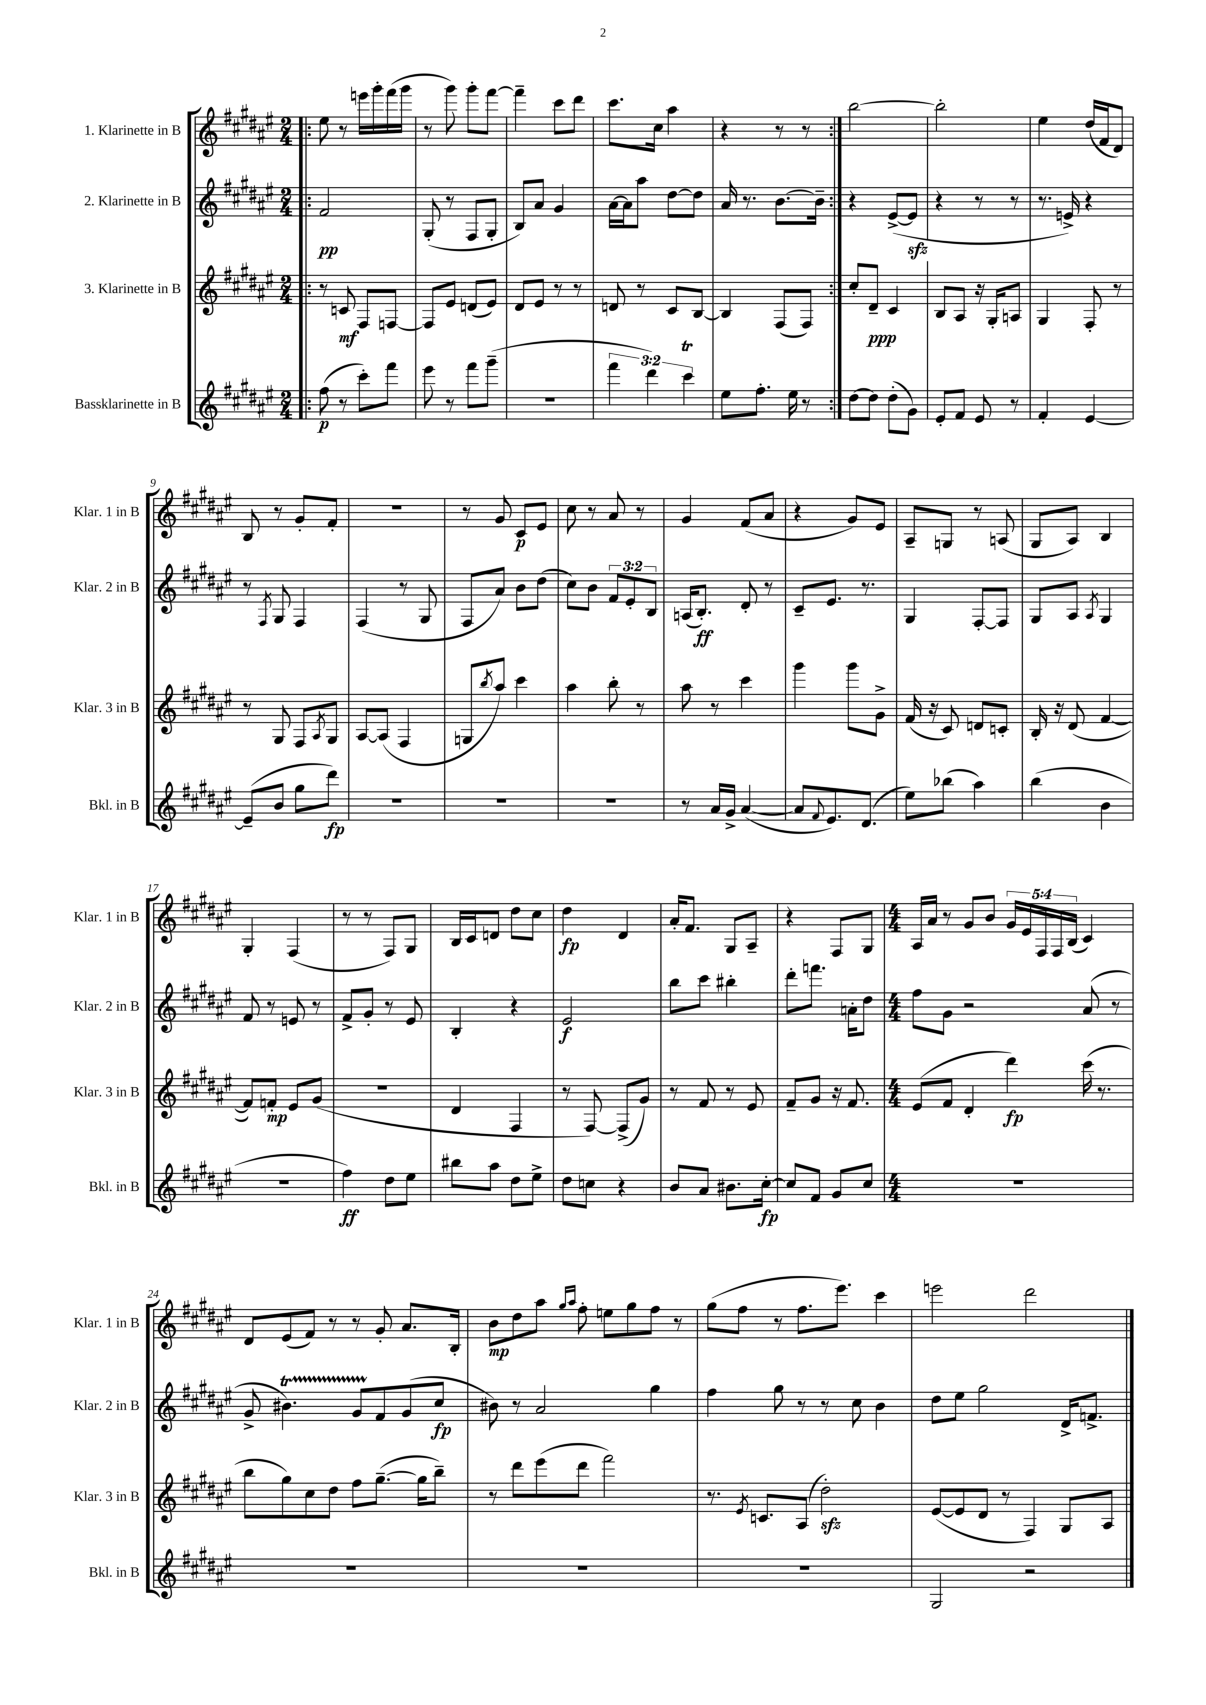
<<
\new StaffGroup <<
\new Staff = "s0" \with { instrumentName = "1. Klarinette in B" shortInstrumentName = "Klar. 1 in B" } {
    \clef treble \key fis \major \numericTimeSignature \time 2/4 \override Staff.TupletNumber.text = #tuplet-number::calc-fraction-text
    \repeat volta 2 { \bar ".|:" eis''8 r8 e'''16 gis'''16-. fis'''16( gis'''16 |
    r8 gis'''8) gis'''8-. fis'''8~ |
    fis'''4-- cis'''8 dis'''8 |
    cis'''8. cis''16 ais''4 |
    r4 r8 r8 | }
    b''2~ |
    b''2-. |
    eis''4 dis''16( fis'16 dis'8) |
    b8 r8 gis'8-. fis'8-. |
    r2 |
    r8 gis'8 cis'8\p eis'8 |
    cis''8 r8 ais'8 r8 |
    gis'4 fis'8( ais'8 |
    r4 gis'8) eis'8 |
    ais8-- g8 r8 a8( |
    gis8 ais8) b4 |
    gis4-. fis4( |
    r8 r8 fis8) gis8 |
    b16 cis'16 d'8 dis''8 cis''8 |
    dis''4\fp dis'4 |
    ais'16-. fis'8. gis8 ais8-- |
    r4 fis8 gis8 |
    \numericTimeSignature \time 4/4 ais16 ais'16 r8 gis'8 b'8 \tuplet 5/4 { gis'16 eis'16 fis16 fis16 b16( } cis'4) |
    dis'8 eis'8( fis'8) r8 r8 gis'8-. ais'8. b16-. |
    b'8\mp dis''8 ais''8 \grace { gis''16 ais''16 } fis''8-. e''8 gis''8 fis''8 r8 |
    gis''8( fis''8 r8 fis''8. eis'''8.) cis'''4 |
    e'''2 dis'''2 \bar "|." |
}
\new Staff = "s1" \with { instrumentName = "2. Klarinette in B" shortInstrumentName = "Klar. 2 in B" } {
    \clef treble \key fis \major \numericTimeSignature \time 2/4 \override Staff.TupletNumber.text = #tuplet-number::calc-fraction-text
    \repeat volta 2 { \bar ".|:" fis'2\pp |
    gis8-.( r8 fis8 gis8-. |
    b8) ais'8 gis'4 |
    ais'16~ ais'16 ais''8 dis''8~ dis''8 |
    ais'16 r8. b'8.~ b'16-- | }
    r4 eis'8~->( eis'8\sfz |
    r4 r8 r8 |
    r8. e'16->) r4 |
    r8 \acciaccatura { fis8 } gis8 fis4 |
    fis4( r8 gis8 |
    fis8 ais'8) b'8 dis''8( |
    cis''8) b'8 \tuplet 3/2 { fis'8 eis'8-. b8 } |
    a16( b8.-.\ff) dis'8-. r8 |
    cis'8-- eis'8. r8. |
    gis4 fis8~-. fis8 |
    gis8 ais8 \acciaccatura { ais8 } gis4 |
    fis'8 r8 e'8 r8 |
    fis'8-> gis'8-. r8 eis'8 |
    b4-. r4 |
    eis'2\f |
    b''8 cis'''8 bis''4-. |
    dis'''8-. f'''8. a'16-. dis''8 |
    \numericTimeSignature \time 4/4 fis''8 gis'8 r2 ais'8( r8 |
    gis'8-> bis'4.\startTrillSpan) gis'8 fis'8\stopTrillSpan gis'8( cis''8\fp |
    bis'8) r8 ais'2 gis''4 |
    fis''4 gis''8 r8 r8 cis''8 b'4 |
    dis''8 eis''8 gis''2 dis'16-> f'8.-> \bar "|." |
}
\new Staff = "s2" \with { instrumentName = "3. Klarinette in B" shortInstrumentName = "Klar. 3 in B" } {
    \clef treble \key fis \major \numericTimeSignature \time 2/4
    \repeat volta 2 { \bar ".|:" r8 c'8\mf fis8 f8~ |
    f8 eis'8 d'8( eis'8) |
    dis'8 eis'8 r8 r8 |
    d'8 r8 cis'8 b8~ |
    b4 fis8( fis8) | }
    cis''8-. dis'8--\ppp cis'4 |
    b8 ais8 r16 gis16-. a8 |
    gis4 fis8-. r8 |
    r8 gis8 fis8 \acciaccatura { ais8 } gis8 |
    ais8~ ais8( fis4 |
    g8 \acciaccatura { b''8 } ais''8) cis'''4 |
    ais''4 b''8-. r8 |
    ais''8 r8 cis'''4 |
    gis'''4 gis'''8 gis'8-> |
    fis'16( r16 cis'8) d'8 c'8-. |
    b16-. r16 dis'8( fis'4~ |
    fis'8) f'8-.\mp eis'8 gis'8( |
    R2 |
    dis'4 fis4 |
    r8 fis8~) fis8->( gis'8) |
    r8 fis'8 r8 eis'8 |
    fis'8-- gis'8 r16 fis'8. |
    \numericTimeSignature \time 4/4 eis'8( fis'8 dis'4-. dis'''4\fp) cis'''16( r8. |
    b''8 gis''8) cis''8 dis''8 fis''8 gis''8.~--( gis''16 b''8--) |
    r8 dis'''8 eis'''8( dis'''8 fis'''2) |
    r8. \acciaccatura { eis'8 } c'8. ais8( dis''2-.\sfz) |
    eis'8~( eis'8 dis'8 r8 fis4) gis8 ais8 \bar "|." |
}
\new Staff = "s3" \with { instrumentName = "Bassklarinette in B" shortInstrumentName = "Bkl. in B" } {
    \clef treble \key fis \major \numericTimeSignature \time 2/4 \override Staff.TupletNumber.text = #tuplet-number::calc-fraction-text
    \repeat volta 2 { \bar ".|:" fis''8\p( r8 cis'''8-.) fis'''8 |
    eis'''8 r8 fis'''8 gis'''8--( |
    r2 |
    \tuplet 3/2 { fis'''4 dis'''4) cis'''4\trill } |
    eis''8 fis''8.-. eis''16 r8 | }
    dis''8~ dis''8 dis''8-.( gis'8) |
    eis'8-. fis'8 eis'8 r8 |
    fis'4-. eis'4~ |
    eis'8--( b'8 gis''8 dis'''8\fp) |
    R2 |
    R2 |
    R2 |
    r8 ais'16 gis'16-> ais'4~( |
    ais'8 \appoggiatura { fis'8 } eis'8.) dis'8.( |
    eis''8) bes''8( ais''4) |
    b''4( b'4 |
    R2 |
    fis''4\ff) dis''8 eis''8 |
    bis''8 ais''8 dis''8 eis''8-> |
    dis''8 c''8 r4 |
    b'8 ais'8 bis'8. cis''16~-.\fp |
    cis''8 fis'8 gis'8 cis''8 |
    \numericTimeSignature \time 4/4 R1 |
    R1 |
    R1 |
    R1 |
    gis2 r2 \bar "|." |
}
>>
>>
